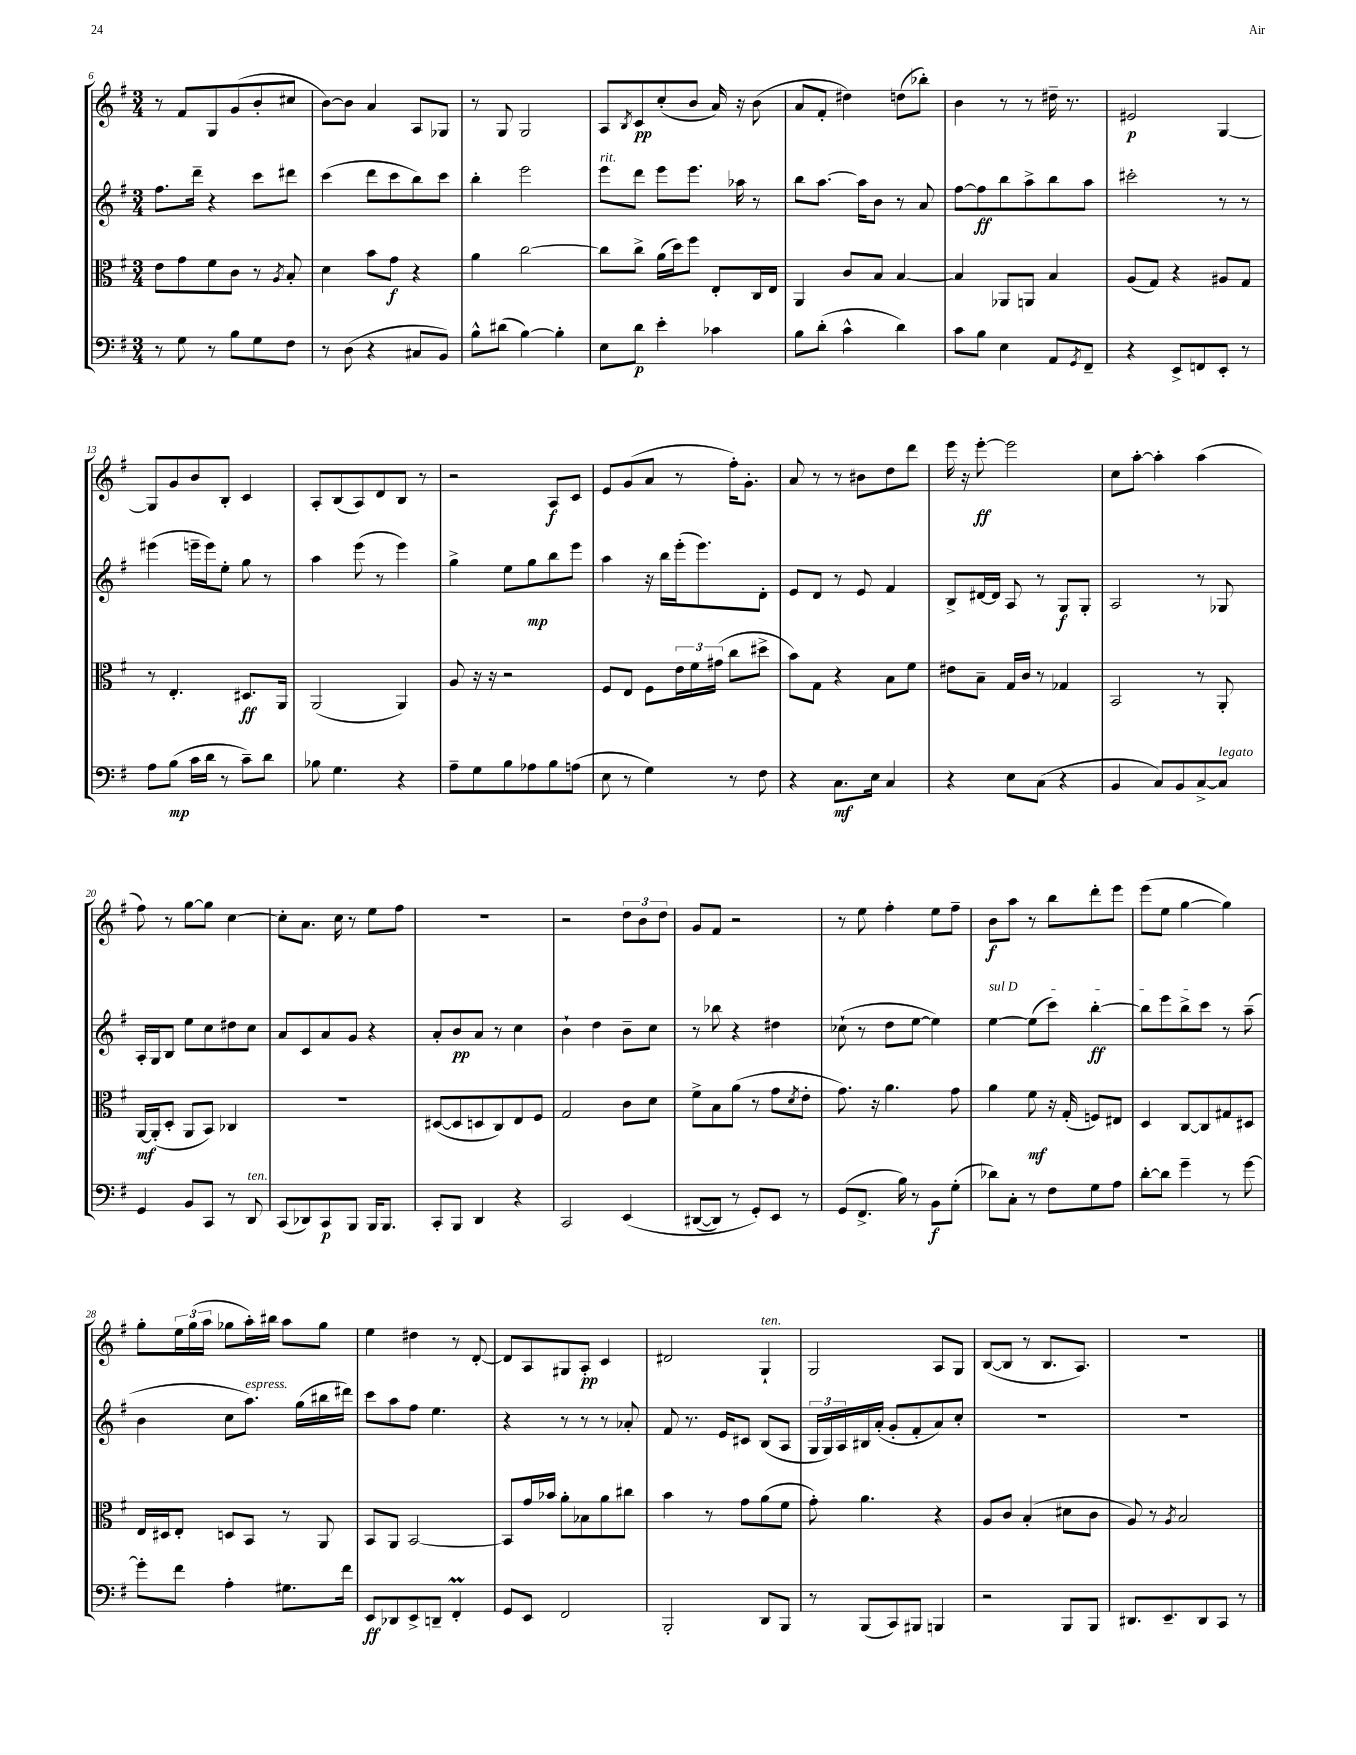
<<
\new StaffGroup <<
\new Staff = "s0" {
    \clef treble \key g \major \numericTimeSignature \time 3/4
    r8 fis'8 g8 g'8( b'8-. cis''8 |
    b'8~) b'8 a'4 a8 ges8 |
    r8 g8 g2 |
    a8 \acciaccatura { b8 } c'8\pp c''8-.( b'8 a'16) r16 b'8( |
    a'8 fis'8-. dis''4) d''8( bes''8-.) |
    b'4 r8 r8 dis''16-- r8. |
    eis'2\p g4~ |
    g8 g'8 b'8 b8-. c'4 |
    a8-. b8( a8) d'8 b8 r8 |
    r2 a8\f c'8 |
    e'8 g'8( a'8 r8 fis''16-.) g'8.-. |
    a'8 r8 r8 bis'8 d''8 d'''8 |
    e'''16 r16 e'''8~-.\ff e'''2 |
    c''8 a''8~-. a''4-. a''4( |
    fis''8) r8 g''8~ g''8 c''4~ |
    c''8-. a'8. c''16 r8 e''8 fis''8 |
    R2. |
    r2 \tuplet 3/2 { d''8 b'8 d''8 } |
    g'8 fis'8 r2 |
    r8 e''8 fis''4-. e''8 fis''8-- |
    b'8\f a''8 r8 b''8 d'''8-. e'''8 |
    e'''8( e''8 g''4~ g''4) |
    g''8-. \tuplet 3/2 { e''16 g''16( a''16 } ges''8 a''16-.) bis''16 a''8 ges''8 |
    e''4 dis''4 r8 d'8~-. |
    d'8 a8 gis8 a8-.\pp c'4 |
    dis'2 g4-!^\markup { \italic "ten." } |
    g2 a8 g8 |
    b8~( b8 r8 b8. a8.) |
    R2. \bar "|." |
}
\new Staff = "s1" {
    \clef treble \key g \major \numericTimeSignature \time 3/4
    fis''8. d'''16-- r4 c'''8 dis'''8 |
    c'''4( d'''8 c'''8 b''8) c'''8 |
    b''4-. e'''2 |
    e'''8^\markup { \italic "rit." } d'''8 e'''8 e'''8. aes''16 r8 |
    b''8 a''8.~ a''16 b'8 r8 a'8 |
    fis''8~ fis''8\ff b''8 a''8-> b''8 a''8 |
    cis'''2-. r8 r8 |
    eis'''4( e'''16-- e'''16) e''8-. g''8 r8 |
    a''4 e'''8( r8 e'''4) |
    g''4-> e''8 g''8\mp b''8 e'''8 |
    a''4 r16 b''16 e'''16-.( e'''8.) d'8-. |
    e'8 d'8 r8 e'8 fis'4 |
    b8-> dis'16~ dis'16 a8 r8 g8\f g8-. |
    a2 r8 ges8 |
    a16-. g16 b8 e''8 c''8 dis''8 c''8 |
    a'8 c'8 a'8 g'8 r4 |
    a'8-. b'8\pp a'8 r8 c''4 |
    b'4-! d''4 b'8-- c''8 |
    r8 bes''8 r4 dis''4 |
    ces''8-!( r8 d''8 e''8~ e''4) |
    \once \override TextSpanner.bound-details.left.text = \markup { \italic "sul D" } e''4~\startTextSpan e''8( c'''8) b''4~-.\ff |
    b''8 e'''8 b''8-> c'''8\stopTextSpan r8 a''8--( |
    b'4 c''8 a''8.^\markup { \italic "espress." }) g''16( bis''16 dis'''16) |
    c'''8 a''8 fis''8 e''4. |
    r4 r8 r8 r8 aes'8-. |
    fis'8 r8. e'16 cis'8 b8( a8 |
    \tuplet 3/2 { g16 g16) a16 } bis16 a'16-.( g'8-. fis'8-. a'8) c''8-. |
    R2. |
    R2. \bar "|." |
}
\new Staff = "s2" {
    \clef alto \key g \major \numericTimeSignature \time 3/4
    e'8 g'8 fis'8 c'8 r8 \acciaccatura { a8 } b8-. |
    d'4 b'8 g'8\f r4 |
    a'4 c''2~ |
    c''8 c''8-> a'16( d''16) fis''8 e8-. c16 e16 |
    a,4 c'8 b8 b4~ |
    b4 aes,8 a,8 b4 |
    a8( g8) r4 ais8 g8 |
    r8 e4.-. dis8.\ff a,16 |
    a,2( a,4) |
    a8 r16 r16 r2 |
    fis8 e8 fis8 \tuplet 3/2 { e'16 fis'16 gis'16( } c''8 dis''8-> |
    b'8) g8 r4 b8 fis'8 |
    eis'8 b8-- g16 c'16 r8 ges4 |
    b,2 r8 a,8-. |
    a,16~\mf a,16-.( d8-. a,8 b,8) ces4 |
    R2. |
    dis8~( dis8 d8 c8) e8 fis8 |
    g2 c'8 d'8 |
    fis'8-> b8 a'8( r8 g'8 \acciaccatura { d'8 } e'8-. |
    g'8.) r16 a'4. g'8 |
    a'4 fis'8\mf r16 g16-.( f8) eis8 |
    d4 c8~ c8 gis8 dis8 |
    e16 dis16 e8-. d8 b,8 r8 a,8 |
    b,8 a,8 b,2~ |
    b,8 g'16 bes'16 a'8-. bes8 a'8 cis''8 |
    b'4 r8 g'8 a'8( fis'8 |
    g'8-.) a'4. r4 |
    a8 c'8 b4-.( dis'8 c'8 |
    a8) r8 \acciaccatura { a8 } b2 \bar "|." |
}
\new Staff = "s3" {
    \clef bass \key g \major \numericTimeSignature \time 3/4
    r8 g8 r8 b8 g8 fis8 |
    r8 d8( r4 cis8 b,8) |
    b8-^ dis'8( b4~) b4-. |
    e8 d'8\p e'4-. ces'4 |
    b8 d'8-.( c'4-^ d'4) |
    c'8 b8 e4 a,8 \acciaccatura { g,8 } fis,8-- |
    r4 e,8-> f,8 e,8-. r8 |
    a8 b8\mp( c'16 d'16 r8 c'8--) d'8 |
    bes8 g4. r4 |
    a8-- g8 b8 aes8 b8 a8( |
    e8 r8 g4) r8 fis8 |
    r4 c8.\mf e16 c4 |
    r4 e8 c8( r4 |
    b,4 c8) b,8 c8~-> c8^\markup { \italic "legato" } |
    g,4 b,8 c,8 r8 d,8^\markup { \italic "ten." } |
    c,8( des,8) c,8\p b,,8 b,,16 b,,8. |
    c,8-. b,,8 d,4 r4 |
    c,2 e,4\( |
    dis,8~( dis,8) r8 g,8-.\) e,8 r8 |
    g,8( fis,8.-> b16) r8 b,8\f g8-.( |
    des'8) c8-. r8 fis8 g8 a8 |
    d'8~-. d'8 g'4-- r8 g'8~ |
    g'8-. fis'8 a4-. gis8. fis'16 |
    e,8\ff des,8 e,8-> d,8-- fis,4-.\prall |
    g,8 e,8 fis,2 |
    b,,2-. d,8 b,,8 |
    r8 b,,8( c,8) bis,,8 b,,4 |
    r2 b,,8 b,,8 |
    dis,8. e,8.-- dis,8 c,8 r8 \bar "|." |
}
>>
>>
\layout { \context { \Score currentBarNumber = #6 } }
